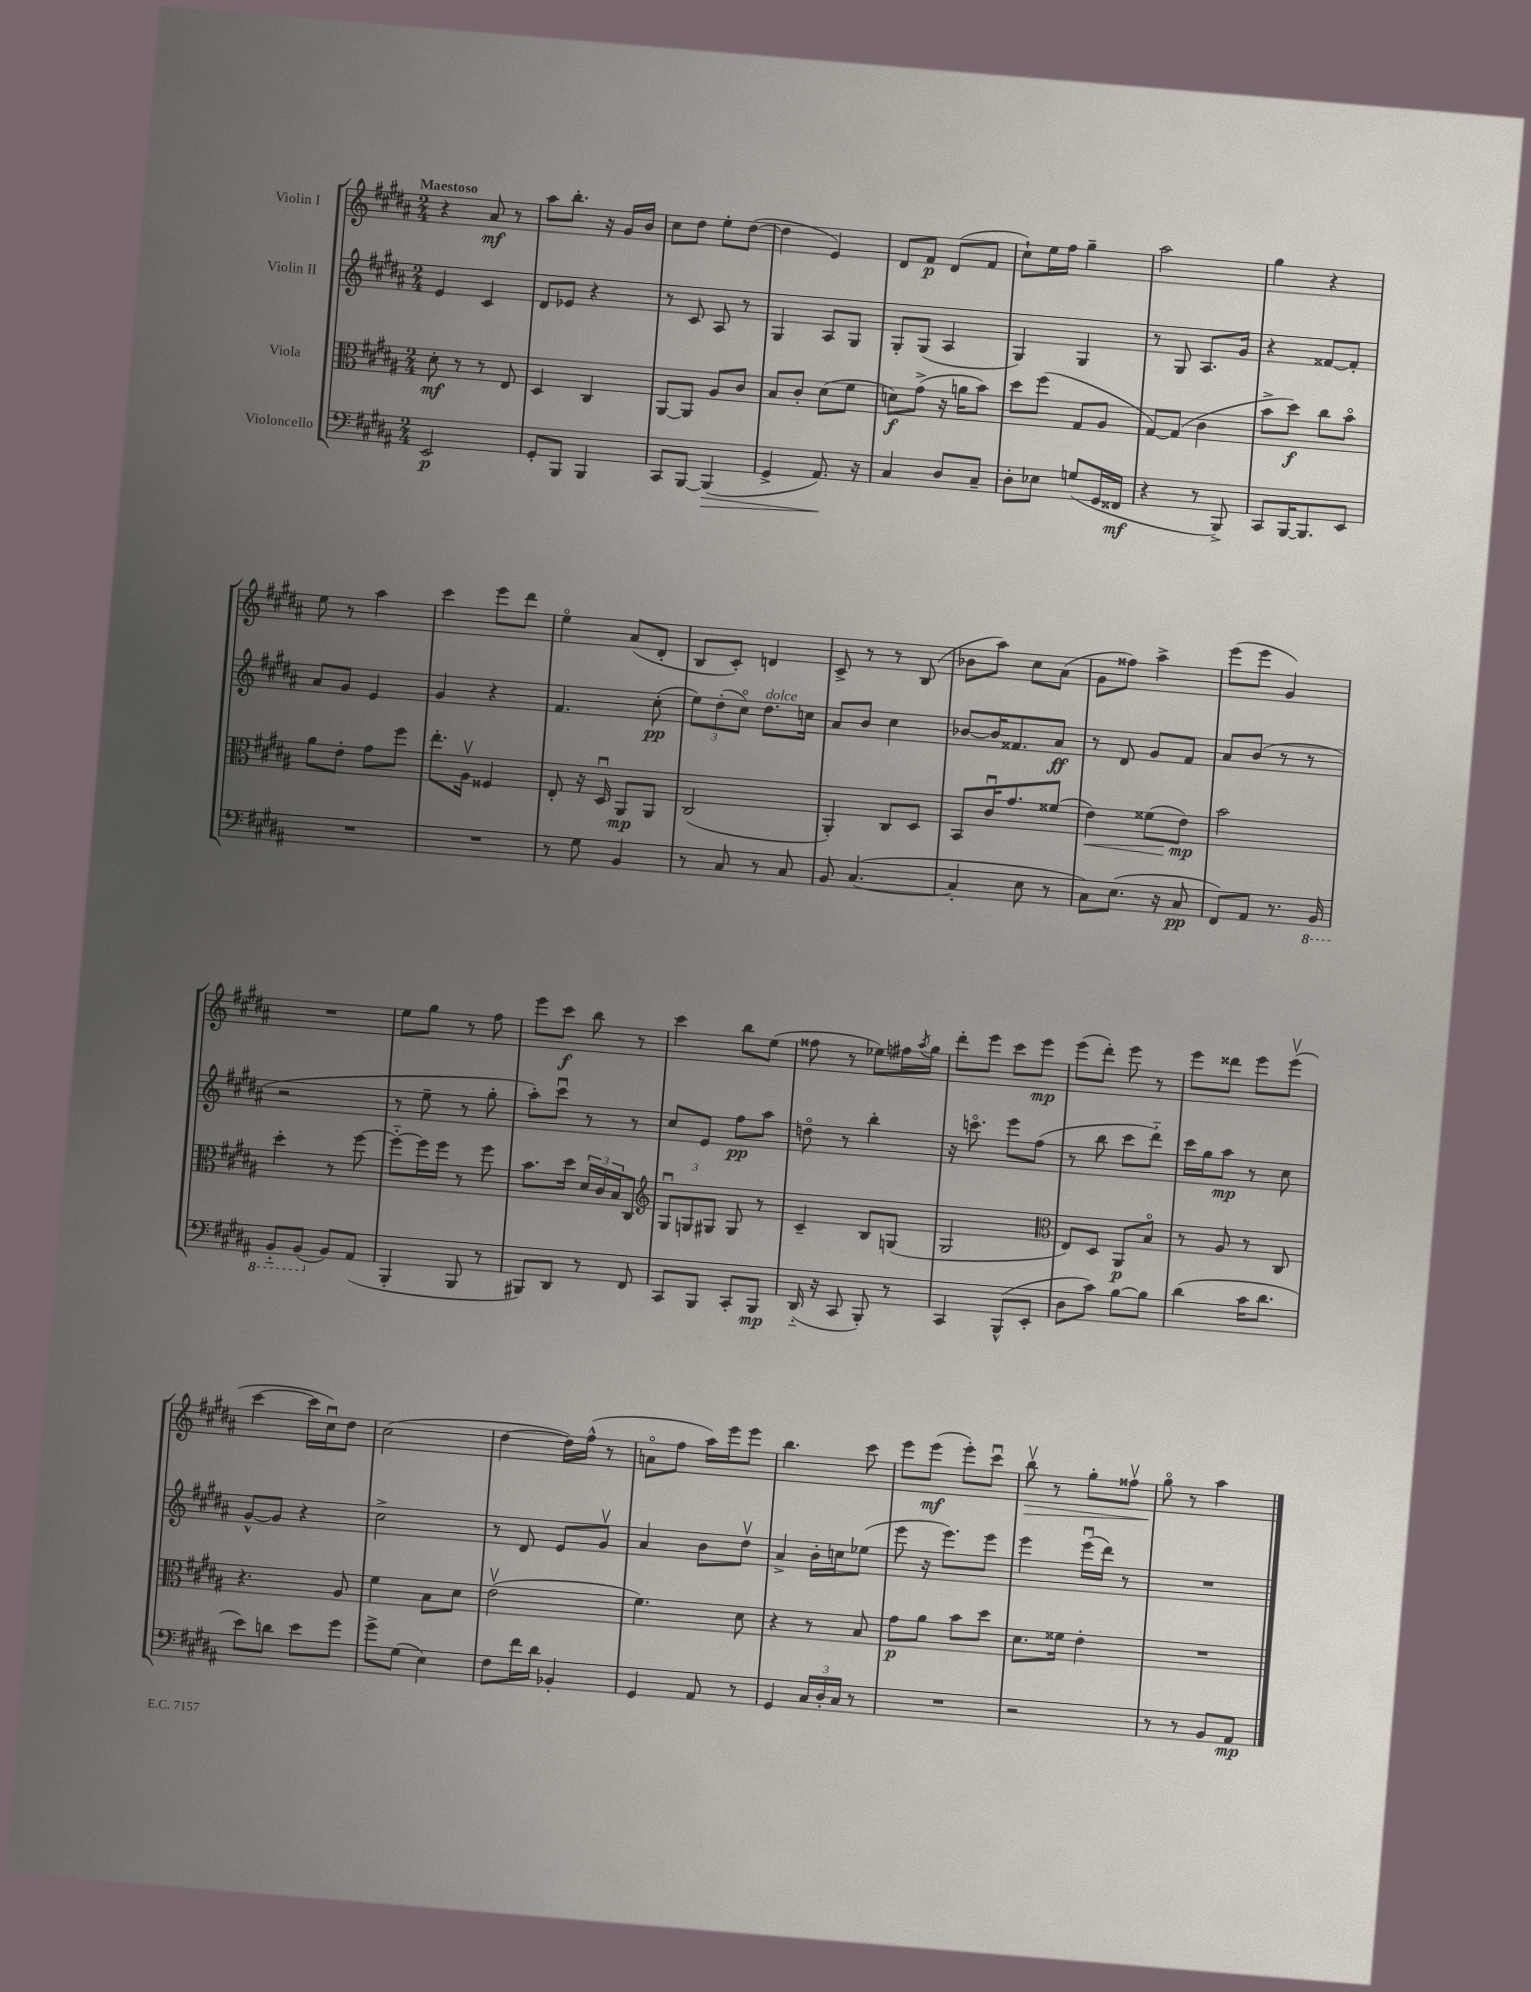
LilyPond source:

<<
\new StaffGroup <<
\new Staff = "s0" \with { instrumentName = "Violin I" } {
    \clef treble \key b \major \numericTimeSignature \time 2/4 \tempo "Maestoso"
    r4 ais'8\mf r8 |
    ais''8 b''8.-. r16 gis'16 b'16 |
    cis''8 dis''8 e''8-. dis''8~( |
    dis''4 e'4) |
    dis'8 fis'8\p dis'8( fis'8 |
    cis''8-!) e''16 fis''16 gis''4-- |
    ais''2 |
    gis''4 r4 |
    e''8 r8 ais''4 |
    cis'''4 e'''8 dis'''8 |
    e''4\flageolet ais'8( dis'8-. |
    b8 cis'8-.) d'4 |
    cis'8-> r8 r8 b8( |
    bes'8 ais''8) cis''8 ais'8( |
    gis'8 fisis''8) ais''4-> |
    e'''8( e'''8 gis'4) |
    R2 |
    e''8 gis''8 r8 fis''8 |
    e'''8 cis'''8\f b''8 r8 |
    cis'''4 b''8 e''8( |
    fisis''8 r8 ees''8) fis''16 \acciaccatura { ais''8 } gis''16 |
    dis'''8-. e'''8 cis'''8 e'''8\mp |
    e'''8( dis'''8-.) e'''8 r8 |
    e'''8 disis'''8 e'''8 e'''8\upbow( |
    cis'''4~ cis'''16 cis''16\downbow) dis''8 |
    cis''2( |
    dis''4~ dis''16) fis''16-^( r8 |
    a'8\flageolet fis''8 ais''16) e'''16 e'''8 |
    b''4. cis'''8 |
    e'''8 e'''8\mf( e'''8-.) cis'''8\downbow |
    b''8\upbow\> r8 gis''8-. fisis''8\upbow |
    gis''8\flageolet\! r8 ais''4 \bar "|." |
}
\new Staff = "s1" \with { instrumentName = "Violin II" } {
    \clef treble \key b \major \numericTimeSignature \time 2/4
    e'4 cis'4 |
    dis'8 ees'8 r4 |
    r8 cis'8 ais8 r8 |
    gis4 ais8 gis8 |
    gis8-. gis8( ais4 |
    gis4) gis4 |
    r8 gis8 ais8. gis'16 |
    r4 fisis'8~ fisis'8-. |
    ais'8 gis'8 e'4 |
    gis'4 r4 |
    fis'4. cis''8-.\pp( |
    \tuplet 3/2 { e''8) dis''8-.( cis''8\flageolet) } dis''8.^\markup { \italic "dolce" } c''16 |
    ais'8 b'8 cis''4 |
    bes'8~ bes'16 fisis'8. ais'8\ff |
    r8 dis'8 gis'8 fis'8 |
    ais'8 b'8( r8 r8 |
    r2 |
    r8 e''8-- r8 gis''8-. |
    ais''8-.) cis'''8\downbow r8 r8 |
    cis''8 e'8 fis''8\pp ais''8 |
    d''8\flageolet r8 b''4-. |
    r16 c'''8.\flageolet e'''8 fis''8( |
    r8 b''8 cis'''8 dis'''8-_) |
    cis'''16 gis''16 ais''8\mp r8 cis''8 |
    gis'8~-^ gis'8 r4 |
    cis''2-> |
    r8 dis'8 e'8 gis'8\upbow |
    ais'4 b'8 dis''8\upbow |
    ais'4-> b'16-. c''16 ees''8( |
    e'''8 r16 e'''8.) e'''8 |
    e'''4 e'''16\downbow( dis'''16) r8 |
    R2 \bar "|." |
}
\new Staff = "s2" \with { instrumentName = "Viola" } {
    \clef alto \key b \major \numericTimeSignature \time 2/4
    dis'8-.\mf r8 r8 e8 |
    dis4 cis4 |
    ais,8~ ais,8 ais8 cis'8 |
    b8 cis'8-. dis'8( fis'8 |
    d'8\f) gis'8->( r16 a'16 b'8) |
    dis''8 fis''8( gis8 ais8 |
    gis8~) gis8( cis'4 |
    b'8-> dis''8\f) cis''8 b'8\flageolet |
    ais'8 e'8-. gis'8 fis''8 |
    e''8.-. ais16\upbow fisis4 |
    e8-. r16 dis16\downbow ais,8\mp ais,8 |
    cis2( |
    ais,4-.) cis8 dis8 |
    b,8 cis'16\downbow gis'8. fisis'8( |
    e'4\<) fisis'8( e'8\mp\!) |
    b'2 |
    dis''4-. r8 fis''8~ |
    fis''8~-_ fis''16 fis''16 r8 fis''8 |
    b'8. dis''16 \tuplet 3/2 { dis'16 cis'16 b16 } cis8 |
    \clef treble \tuplet 3/2 { gis8\downbow g8 gis8 } gis8 r8 |
    cis'4-- b8 g8( |
    gis2 |
    \clef alto e8) dis8 ais,8\p b8\flageolet |
    r8 ais8 r8 cis8 |
    r4. ais8 |
    fis'4 b8 dis'8 |
    e'2\upbow( |
    fis'4.) dis'8 |
    r4 r8 b8 |
    gis'8\p ais'8 b'8 dis''8 |
    dis'8. fisis'16 e'4-. |
    R2 \bar "|." |
}
\new Staff = "s3" \with { instrumentName = "Violoncello" } {
    \clef bass \key b \major \numericTimeSignature \time 2/4
    e,2\p |
    gis,8-. b,,8 b,,4 |
    cis,8 b,,8~ b,,4\>( |
    gis,4-> ais,8.\!) r16 |
    cis4 dis8 cis8-- |
    dis8-. ees8 g8( gis,16 fisis,16\mf |
    r4 r8 b,,8->) |
    cis,8 b,,16~ b,,8. e,8 |
    R2 |
    R2 |
    r8 gis8 b,4 |
    r8 cis8 r8 cis8 |
    b,8 cis4.~( |
    cis4-. e8 r8 |
    cis8) e8.( r16 cis8\pp |
    fis,8) ais,8 r8. \ottava #-1 b,,16 |
    b,,8-_ b,,8( \ottava #0 b,8) ais,8( |
    b,,4-. b,,8 r8 |
    bis,,8) dis,8 r8 fis,8 |
    cis,8 b,,8 cis,8-. b,,8\mp |
    dis,16-_( r16 cis,8 b,,8-.) r8 |
    cis,4 b,,8-^( e,8-. |
    dis8 cis'8) b8~ b8 |
    dis'4( cis'16 dis'8. |
    e'8) d'8 e'8 gis'8 |
    gis'8-> gis8( e4) |
    fis8 fis'16 dis'16 bes,4-. |
    gis,4 ais,8 r8 |
    gis,4 \tuplet 3/2 { cis16 dis16-. cis16 } r8 |
    R2 |
    r2 |
    r8 r8 b,8 ais,8\mp \bar "|." |
}
>>
>>
\layout { \context { \Score \remove "Bar_number_engraver" } }
